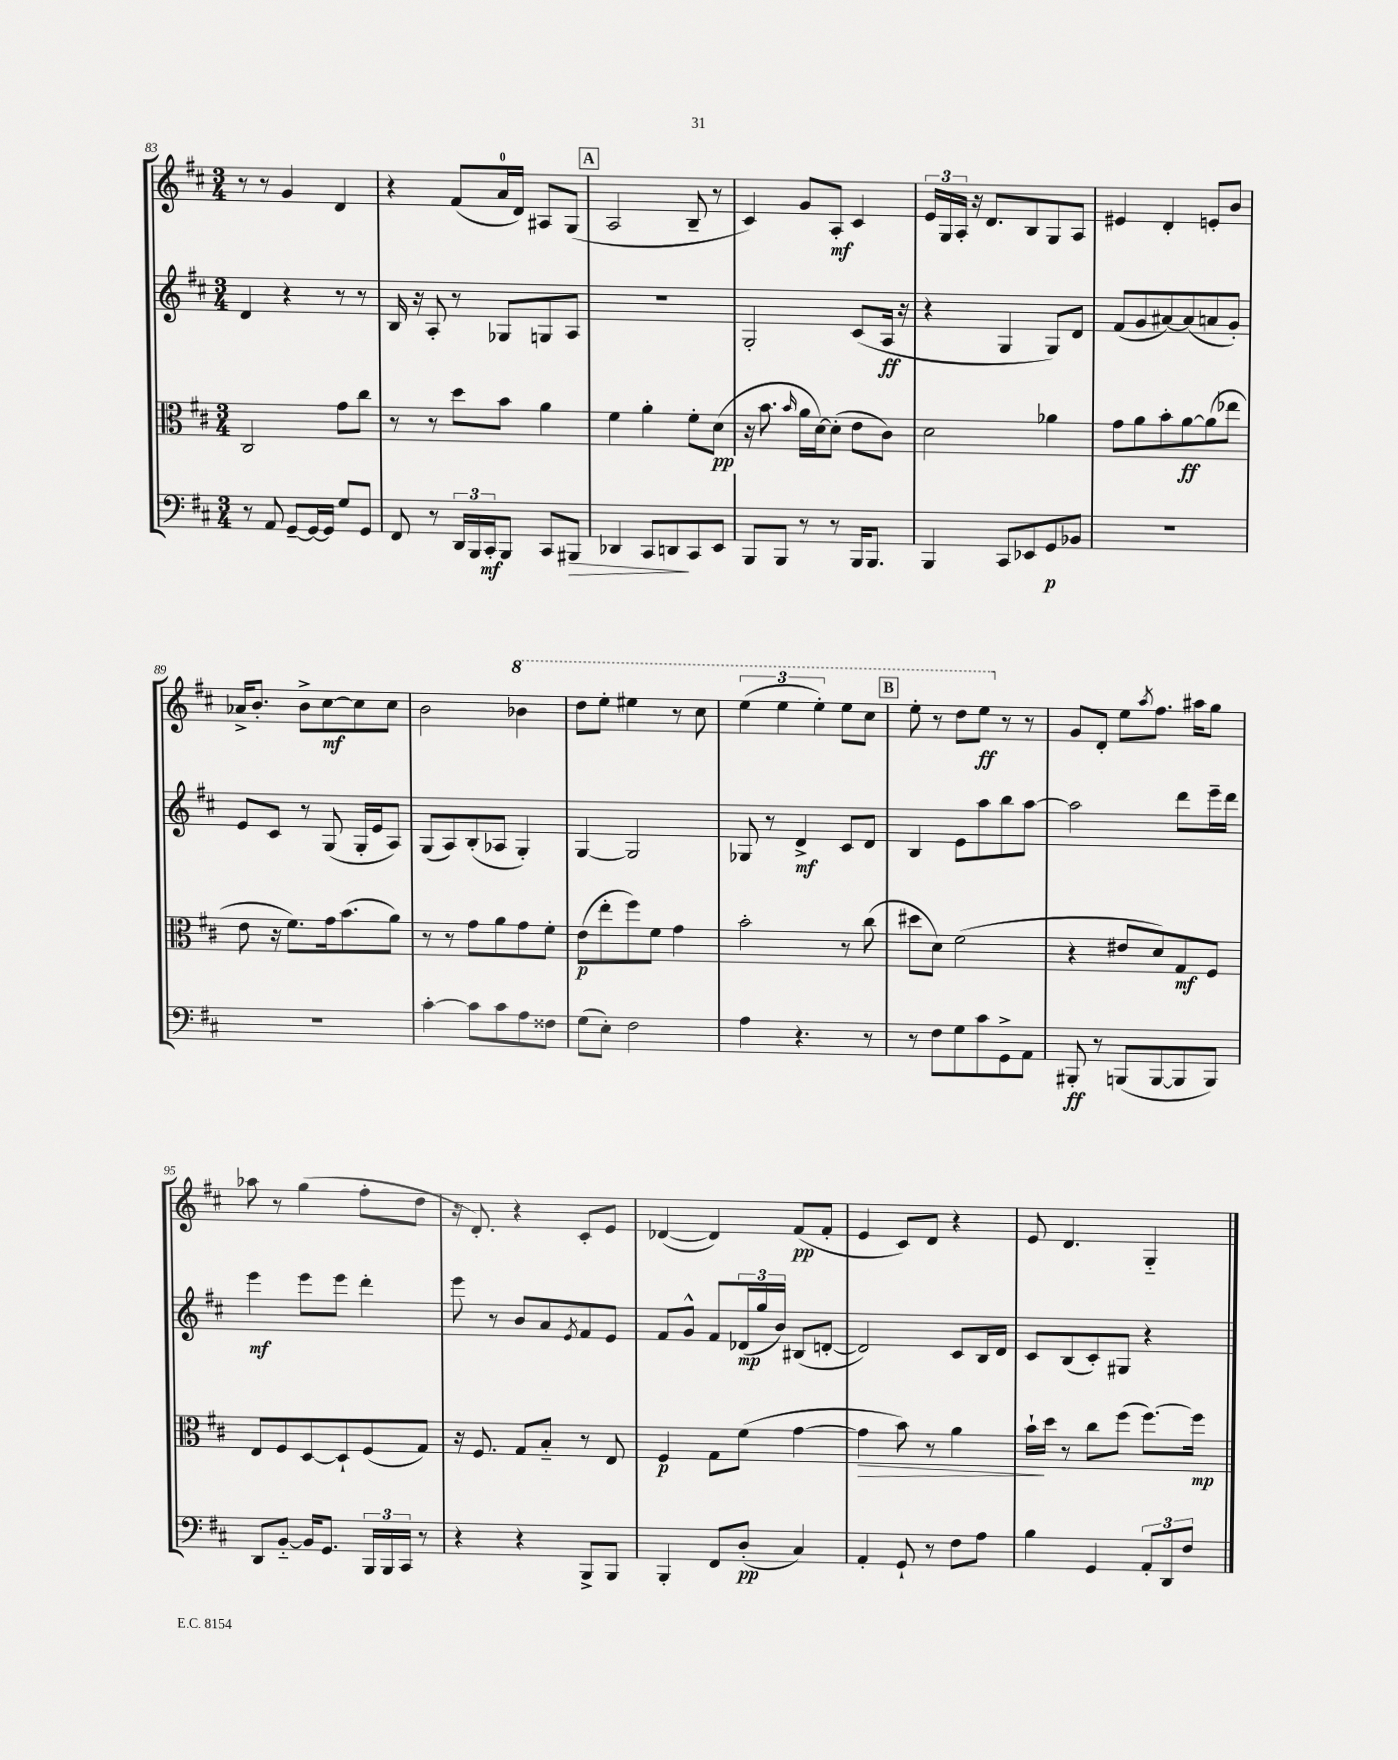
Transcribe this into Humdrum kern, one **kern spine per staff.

**kern	**kern	**kern	**kern
*staff4	*staff3	*staff2	*staff1
*clefF4	*clefC3	*clefG2	*clefG2
*k[f#c#]	*k[f#c#]	*k[f#c#]	*k[f#c#]
*M3/4	*M3/4	*M3/4	*M3/4
8r	2C#	4d	8r
8AA	.	.	8r
[8GG~	.	4r	4g
16GG_	.	.	.
16GG]	.	.	.
8G	8g	8r	4d
8GG	8cc#	8r	.
=	=	=	=
8FF#	8r	16B	4r
.	.	16r	.
8r	8r	8A'	.
24DD	8dd	8r	(8f#
24BBB	.	.	.
24CC#'	.	.	.
8BBB	8b	8G-	16a
.	.	.	16d)
8CC#	4a	8G	8A#
8BBB#	.	8A	(8G
=	=	=	=
4DD-	4f#	2.r	2A
8CC#	4a'	.	.
8DD	.	.	.
8CC#	8f#'	.	8B~
8EE	(8d	.	8r
=	=	=	=
8BBB	16r	2G'	4c#)
.	8.b	.	.
8BBB	.	.	.
.	16qqb	.	.
8r	16a	.	8g
.	[16d)	.	.
8r	(8d']	.	8A'
16BBB	8e	(8c#	4c#
8.BBB	.	.	.
.	8c#)	16A	.
.	.	16r	.
=	=	=	=
4BBB	2d	4r	24e
.	.	.	24G
.	.	.	24A'
.	.	.	16r
.	.	.	8.d
8CC#	.	4G	.
8EE-	.	.	8B
8GG	4a-	8G)	8G
8BB-	.	8d	8A
=	=	=	=
2.r	8g	(8f#	4e#
.	8a	8g	.
.	8b'	[8a#)	4d'
.	[8a	(8a#]	.
.	(8a]	8a	8e'
.	8ee-	8g')	8b
=	=	=	=
2.r	8e	8e	16a-^
.	.	.	8.b'
.	16r	8c#	.
.	8.f#)	.	.
.	.	8r	8b^
.	16g	(8G	[8cc#
.	(8.b	.	.
.	.	16G'	8cc#]
.	.	16e	.
.	8a)	8A)	8cc#
=	=	=	=
[4c#'	8r	(8G	2b
.	8r	8A)	.
8c#]	8g	(8B'	.
8c#	8a	8A-	.
8A	8g	4G')	4bb-
8F##	8f#'	.	.
=	=	=	=
(8G	(8e	[4G	8ddd
8E')	8ee'	.	8eee'
2F#	8ff#)	2G]	4eee#
.	8f#	.	.
.	4g	.	8r
.	.	.	8ccc#
=	=	=	=
4A	2b'	8G-	(6eee
.	.	8r	.
.	.	.	6eee
4.r	.	4d^	.
.	.	.	6eee')
.	8r	8c#	8eee
8r	(8cc#	8d	8ccc#
=	=	=	=
8r	8dd#	4B	8eee'
8F#	8d)	.	8r
8G	(2f#	8e	8ddd
8c#	.	8aa	8eee
8GG^	.	8bb	8r
8AA	.	[8aa	8r
=	=	=	=
8BBB#'	4r	2aa]	8g
8r	.	.	8d'
(8BBB	8e#	.	8ee
.	.	.	8qaa
[8BBB	8d)	.	8.ff#
8BBB]	8G	8ddd	.
.	.	.	16aa#
8BBB)	8F#	16eee~	8gg
.	.	16ddd	.
=	=	=	=
8DD	8E	4eee	8aa-
[8BB'~	8F#	.	8r
16BB]	[8D	8eee	(4gg
8.GG	.	.	.
.	8D`]	8eee	.
24BBB	(8F#	4ddd'	8ff#'
24BBB	.	.	.
24CC#	.	.	.
8r	8G)	.	8dd
=	=	=	=
4r	16r	8eee	16r
.	8.F#	.	8.d')
.	.	8r	.
4r	8G	8b	4r
.	8B'~	8a	.
.	.	8qe	.
8BBB^	8r	8f#	8c#'
8BBB	8E	8e	8e
=	=	=	=
4BBB'	4F#	8f#	([4d-
.	.	8g^^	.
8FF#	8G	8f#	4d-])
(8D'	(8f#	(24d-	.
.	.	24gg	.
.	.	24b)	.
4C#)	[4g	(8B#	(8f#
.	.	[8d'	8f#'
=	=	=	=
4AA'	4g]	2d])	4e
8GG`	8b)	.	8c#)
8r	8r	.	8d
8F#	4a	8c#	4r
8A	.	16B	.
.	.	16d	.
=	=	=	=
4B	16b`	8c#	8e
.	16dd	.	.
.	8r	(8B	4.d
4GG	8cc#	8c#')	.
.	(8ff#	8G#	.
12AA'	[8.ff#)	4r	4G'~
12DD	.	.	.
12F#	.	.	.
.	16ff#]	.	.
==	==	==	==
*-	*-	*-	*-
